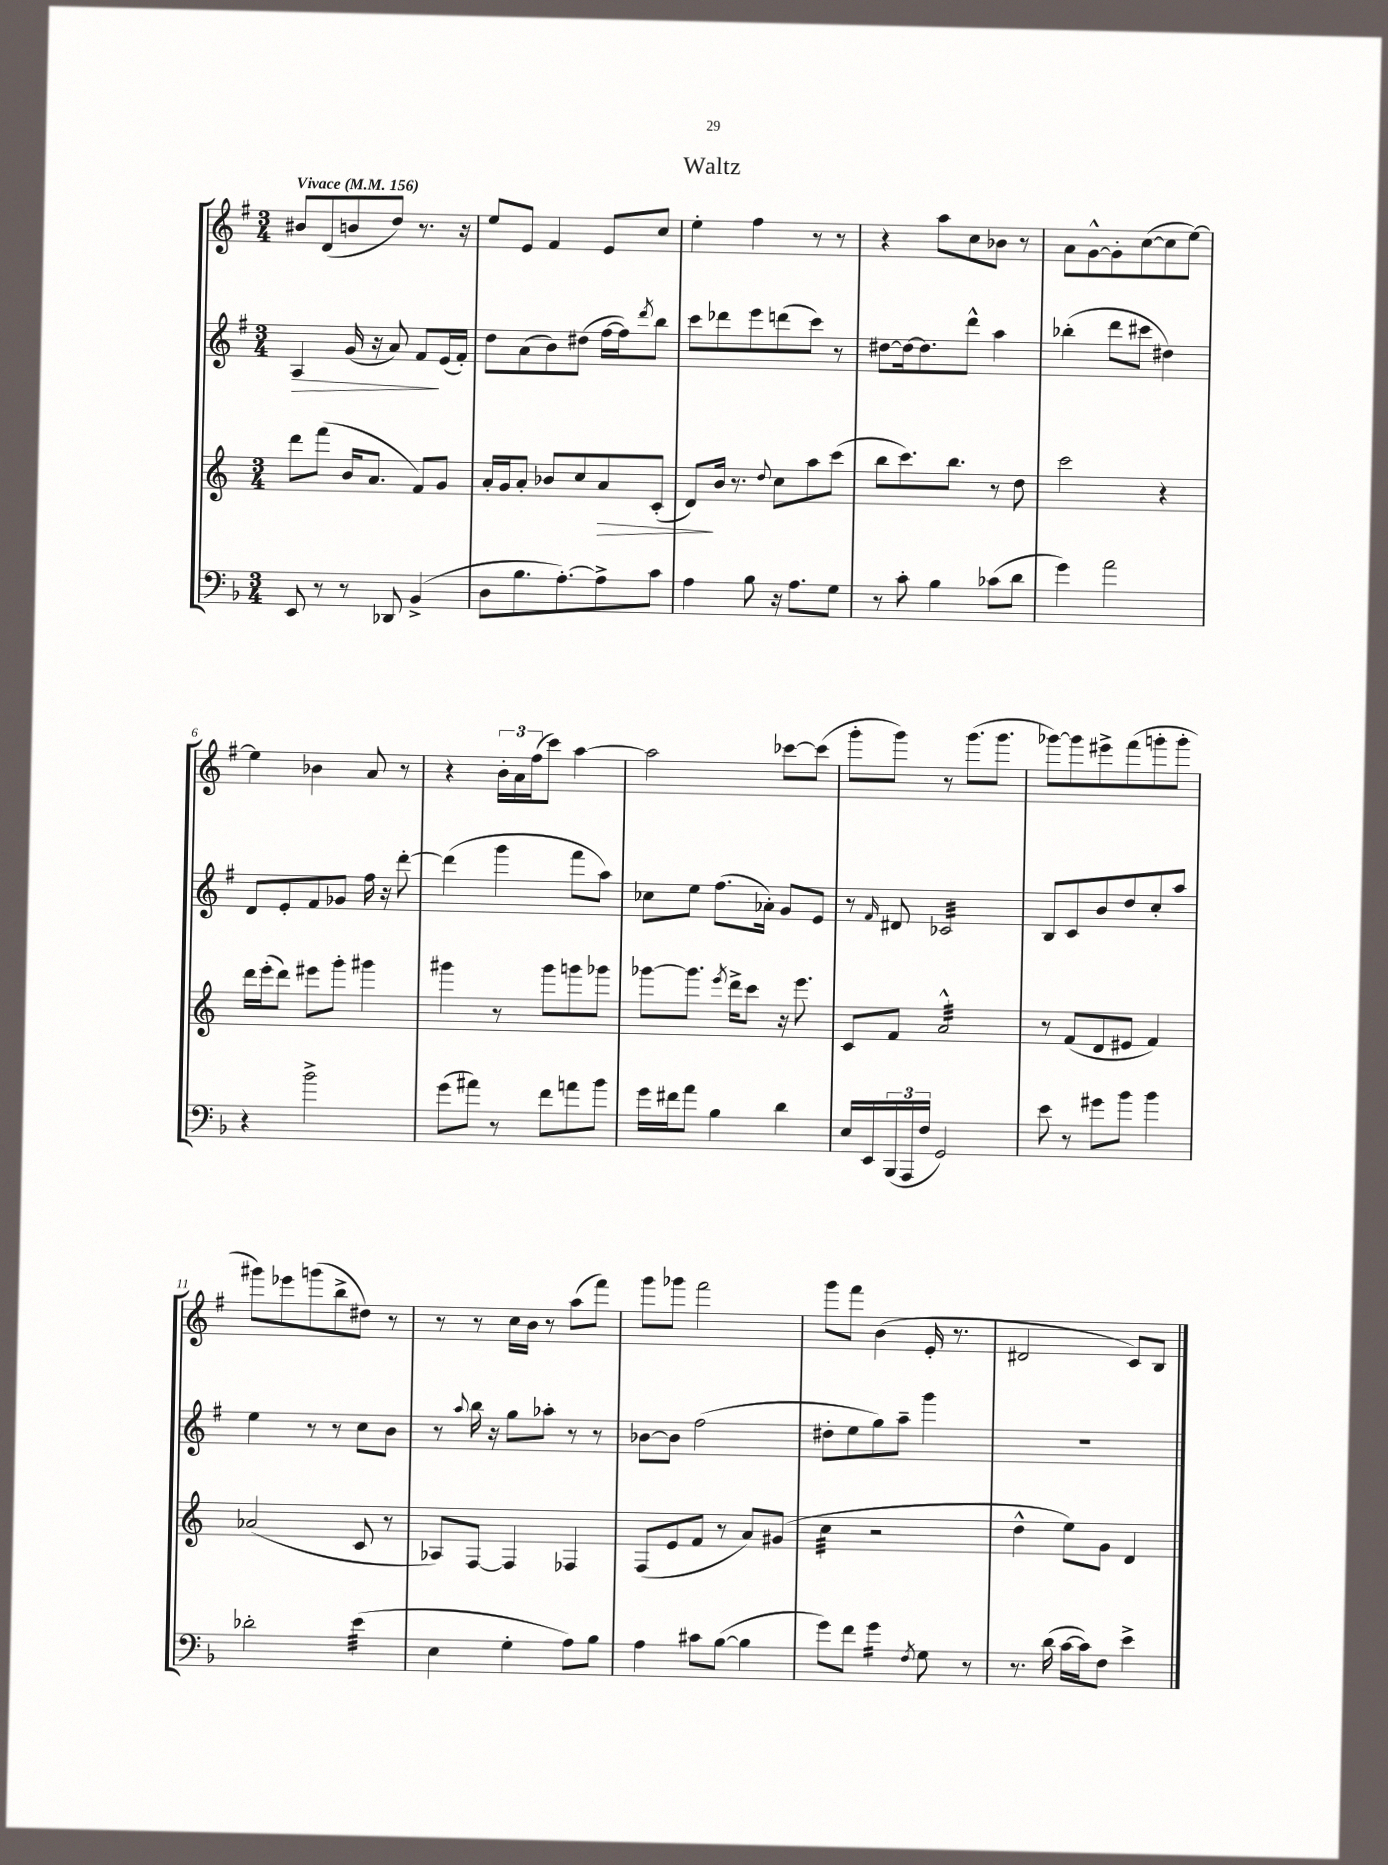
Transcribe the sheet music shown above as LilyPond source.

\header { title = "Waltz" }
<<
\new StaffGroup <<
\new Staff = "s0" {
    \clef treble \key g \major \numericTimeSignature \time 3/4 \tempo "Vivace" 4 = 156
    bis'8 d'8( b'8 d''8) r8. r16 |
    e''8 e'8 fis'4 e'8 c''8 |
    e''4-. fis''4 r8 r8 |
    r4 a''8 c''8 bes'8 r8 |
    a'8 g'8~-^ g'8-. c''8~( c''8 e''8~) |
    e''4 bes'4 a'8 r8 |
    r4 \tuplet 3/2 { b'16-. a'16 fis''16( } c'''8) a''4~ |
    a''2 ces'''8~ ces'''8( |
    g'''8-. g'''8) r8 g'''8.( g'''8. |
    ges'''8~) ges'''8 eis'''8-> fis'''8( g'''8-. g'''8-. |
    gis'''8) ees'''8 g'''8( b''8-> dis''8) r8 |
    r8 r8 c''16 b'16 r8 a''8( fis'''8) |
    g'''8 ges'''8 fis'''2 |
    g'''8 fis'''8 b'4( e'16-. r8. |
    dis'2 c'8) b8 \bar "|." |
}
\new Staff = "s1" {
    \clef treble \key g \major \numericTimeSignature \time 3/4
    a4\> g'16( r16 a'8) fis'8\! e'16( fis'16-.) |
    d''8 a'8( b'8) dis''8( fis''16~ fis''16) \acciaccatura { d'''8 } b''8 |
    c'''8 des'''8 e'''8 d'''8( c'''8) r8 |
    dis''8~ dis''16~ dis''8. d'''8-^ a''4 |
    bes''4-.( d'''8 cis'''8 dis''4) |
    d'8 e'8-. fis'8 ges'8 fis''16 r16 d'''8~-. |
    d'''4( g'''4 fis'''8 a''8) |
    ces''8 e''8 fis''8.( aes'16-.) g'8 e'8 |
    r8 \grace { fis'16 } dis'8 ces'2:32 |
    b8 c'8 b'8 d''8 c''8-. a''8 |
    e''4 r8 r8 c''8 b'8 |
    r8 \appoggiatura { a''8 } b''16 r16 g''8 aes''8-. r8 r8 |
    bes'8~ bes'8 fis''2( |
    dis''8-. e''8 g''8) a''8-- g'''4 |
    R2. \bar "|." |
}
\new Staff = "s2" {
    \clef treble \key c \major \numericTimeSignature \time 3/4
    d'''8 f'''8( b'16 a'8. f'8) g'8 |
    a'16-. g'16 a'8-. bes'8 c''8 a'8\> c'8-.( |
    d'8\!) b'16 r8. \appoggiatura { d''8 } c''8 a''8 c'''8( |
    b''8 c'''8.) b''8. r8 d''8 |
    c'''2 r4 |
    d'''16 e'''16-.( d'''8) eis'''8 g'''8-. gis'''4 |
    gis'''4 r8 gis'''8 g'''8 ges'''8 |
    ges'''8~ ges'''8. \acciaccatura { e'''8 } d'''16-> c'''8 r16 e'''8. |
    c'8 f'8 a'2:32-^ |
    r8 f'8( d'8 eis'8 f'4) |
    aes'2( c'8 r8 |
    aes8) f8~ f4 fes4 |
    f8( e'8 f'8 r8 a'8) gis'8( |
    c''4:32 r2 |
    d''4-^ e''8) g'8 d'4 \bar "|." |
}
\new Staff = "s3" {
    \clef bass \key f \major \numericTimeSignature \time 3/4
    e,8 r8 r8 des,8 bes,4->( |
    d8 bes8. a8.~-.) a8-> c'8 |
    a4 bes8 r16 a8. g8 |
    r8 c'8-. bes4 ces'8( d'8 |
    g'4) a'2 |
    r4 bes'2-> |
    g'8( ais'8) r8 f'8 a'8 bes'8 |
    g'16 fis'16 a'8 bes4 d'4 |
    e16 e,16 \tuplet 3/2 { bes,,16( a,,16 f16 } g,2) |
    e'8 r8 gis'8 bes'8 bes'4 |
    des'2-. e'4:32( |
    e4 g4-. a8) bes8 |
    a4 cis'8 bes8~( bes4 |
    g'8) f'8 g'4:16 \acciaccatura { f8 } g8 r8 |
    r8. d'16( c'16~ c'16) f8 e'4-> \bar "|." |
}
>>
>>
